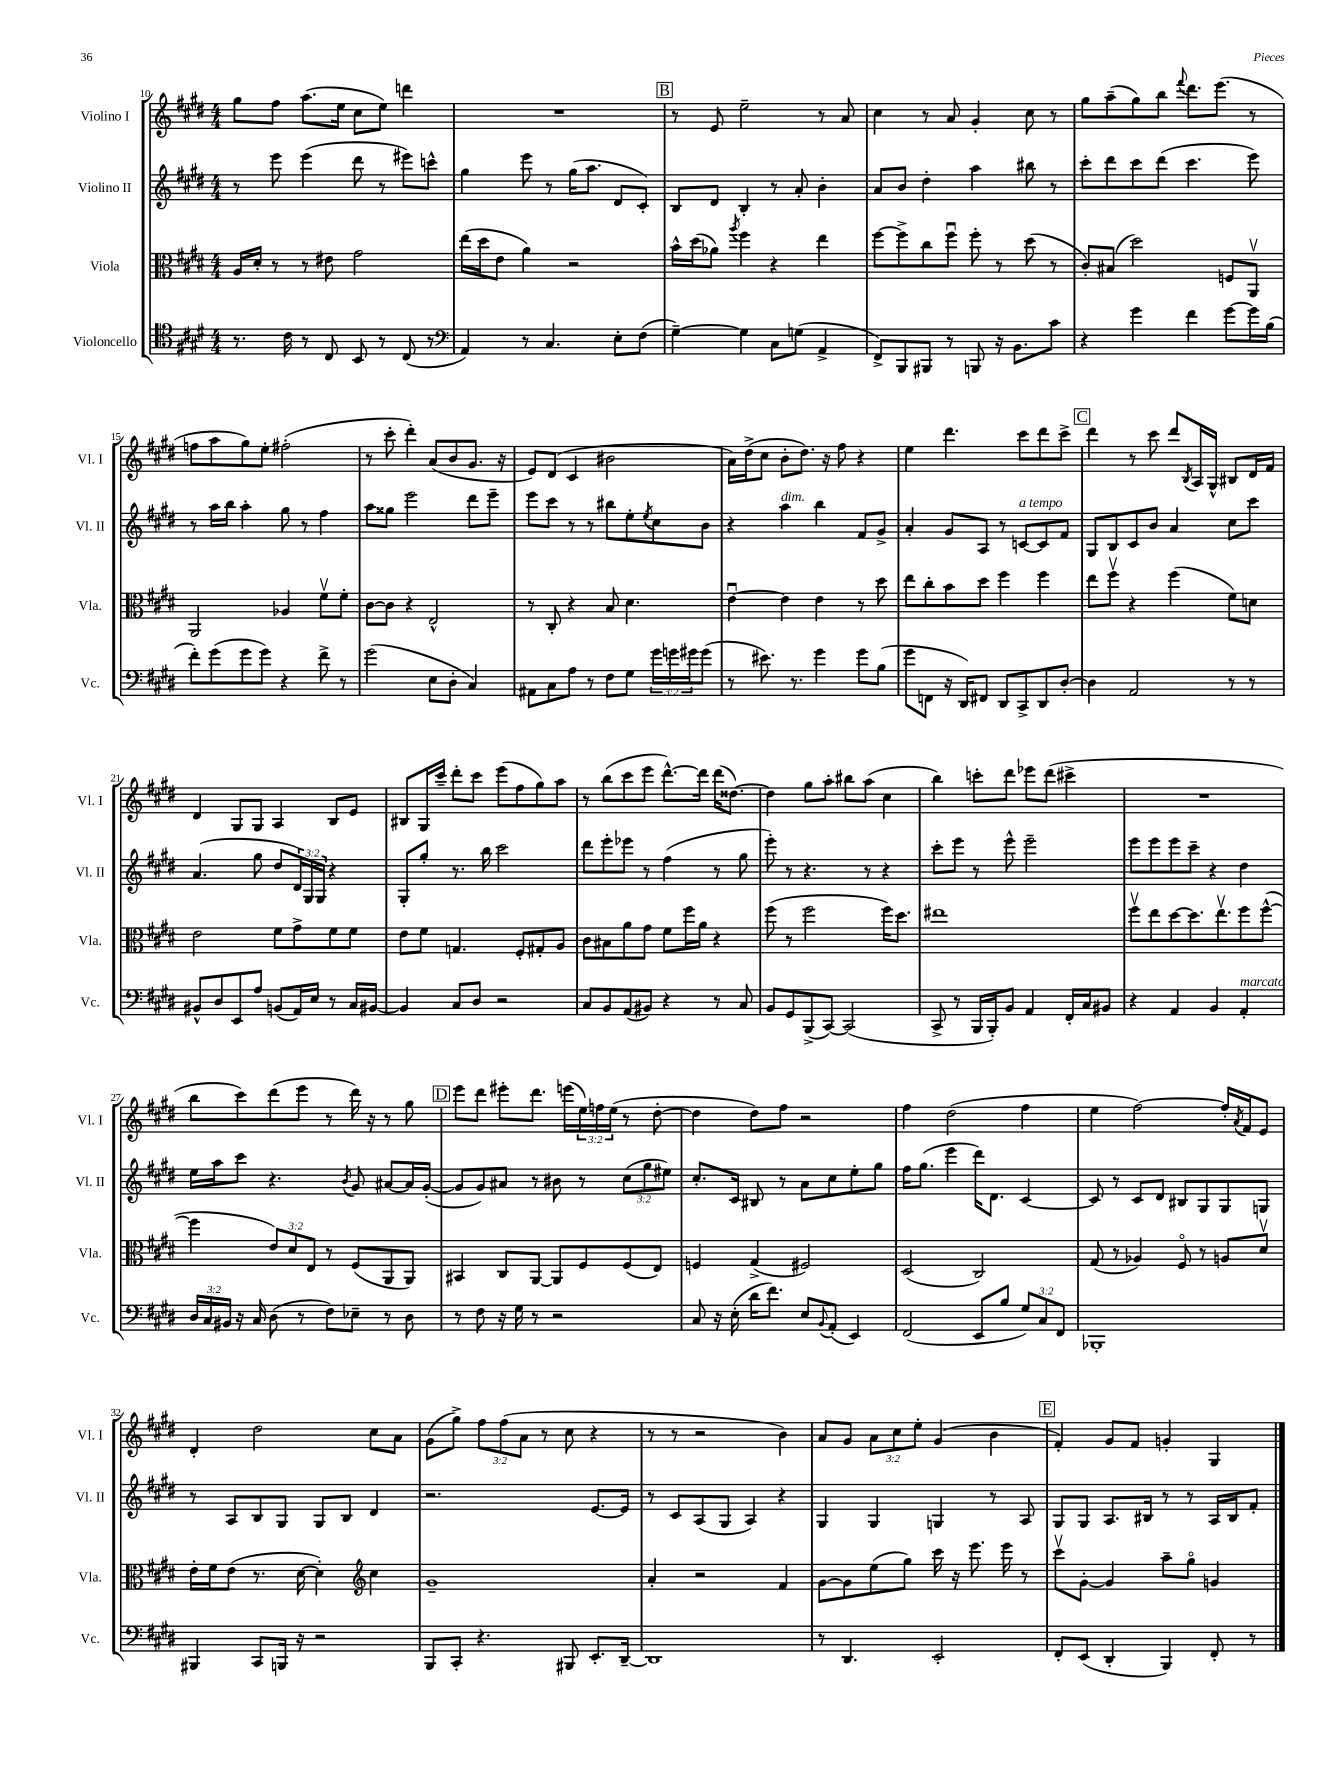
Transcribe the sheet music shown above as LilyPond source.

<<
\new StaffGroup <<
\new Staff = "s0" \with { instrumentName = "Violino I" shortInstrumentName = "Vl. I" } {
    \clef treble \key e \major \numericTimeSignature \time 4/4 \override Staff.TupletNumber.text = #tuplet-number::calc-fraction-text
    gis''8 fis''8 a''8.( e''16 cis''8 e''8) d'''4 |
    R1 |
    \mark \markup { \box "B" } r8 e'8 e''2-- r8 a'8 |
    cis''4 r8 a'8 gis'4-. cis''8 r8 |
    gis''8 a''8--( gis''8) b''8 \appoggiatura { fis'''8 } dis'''8. e'''8.( r8 |
    f''8 a''8 gis''8) e''8-. fis''2-.( |
    r8 cis'''8-. dis'''4-.) a'8( b'8 gis'8. r16 |
    e'8) dis'8( cis'4 bis'2 |
    a'16) dis''16->( cis''8 b'8-. dis''8.) r16 fis''8 r4 |
    e''4 dis'''4. cis'''8 dis'''8 cis'''8-> |
    \mark \markup { \box "C" } dis'''4 r8 cis'''8 dis'''8 \acciaccatura { b8 } a16 gis16-^ bis8 dis'16 fis'16 |
    dis'4 gis8 gis8 a4 b8 e'8 |
    bis8 gis16 cis'''16-- dis'''8-. cis'''8 e'''8( fis''8 gis''8) a''8 |
    r8 b''8( cis'''8 e'''8 dis'''8.~-^) dis'''16 dis'''16( disis''8.~) |
    disis''4 gis''8 a''8-. bis''8 a''8( cis''4 |
    b''4) c'''8-. dis'''8 ees'''8 dis'''8( cis'''4-> |
    R1 |
    b''8 cis'''8) dis'''8( e'''8 r8 dis'''16) r16 r8 gis''8 |
    \mark \markup { \box "D" } e'''8 dis'''8 eis'''8-. dis'''8. e'''16( \tuplet 3/2 { e''16) f''16 e''16( } r8 dis''8~-. |
    dis''4 dis''8) fis''8 r2 |
    fis''4 dis''2( fis''4 |
    e''4 fis''2~) fis''16-. \acciaccatura { a'8 } fis'16 e'8 |
    dis'4-. dis''2 cis''8 a'8 |
    gis'8( gis''8->) \tuplet 3/2 { fis''8 fis''8( a'8 } r8 cis''8 r4 |
    r8 r8 r2 b'4) |
    a'8 gis'8 \tuplet 3/2 { a'8 cis''8 e''8-. } gis'4( b'4 |
    \mark \markup { \box "E" } fis'4-.) gis'8 fis'8 g'4-. gis4 \bar "|." |
}
\new Staff = "s1" \with { instrumentName = "Violino II" shortInstrumentName = "Vl. II" } {
    \clef treble \key e \major \numericTimeSignature \time 4/4 \override Staff.TupletNumber.text = #tuplet-number::calc-fraction-text
    r8 e'''8 e'''4( dis'''8 r8 eis'''8) c'''8-^ |
    gis''4 e'''8 r8 gis''16( a''8. dis'8 cis'8-.) |
    \mark \markup { \box "B" } b8 dis'8 b4-. r8 a'8-. b'4-. |
    a'8 b'8 dis''4-. a''4 bis''8 r8 |
    cis'''8-. dis'''8 cis'''8 dis'''8( cis'''4. e'''8) |
    r8 a''16 b''16 a''4-. gis''8 r8 fis''4 |
    a''8 gisis''8 e'''2 dis'''8 e'''8-- |
    e'''8 cis'''8 r8 r8 bis''8 e''8-. \acciaccatura { e''8 } cis''8 b'8 |
    r4 a''4^\markup { \italic "dim." } b''4 fis'8 gis'8-> |
    a'4-. gis'8 a8 r8 c'8~^\markup { \italic "a tempo" } c'8 fis'8 |
    \mark \markup { \box "C" } gis8 b8 cis'8 b'8 a'4 cis''8 cis'''8 |
    a'4.( gis''8 dis''8 \tuplet 3/2 { dis'16) gis16 gis16 } r4 |
    gis8-. gis''8-. r8. b''16 cis'''2 |
    dis'''8 e'''8-. ees'''8 r8 fis''4( r8 gis''8 |
    e'''8-.) r8 r4. r8 r4 |
    cis'''8-. e'''8 r8 e'''8-^ e'''2-- |
    e'''8 e'''8 e'''8 cis'''8-- r4 dis''4 |
    e''16 a''16 cis'''8 r4. \acciaccatura { b'8 } gis'8 ais'8~ ais'16 gis'16~-.( |
    \mark \markup { \box "D" } gis'8 gis'8) ais'8 r8 bis'8 r8 \tuplet 3/2 { cis''8( gis''8 eis''8) } |
    cis''8.-. cis'16 bis8 r8 a'8 cis''8 e''8-. gis''8 |
    fis''16 gis''8.( e'''4 dis'''16) dis'8. cis'4~ |
    cis'8 r8 cis'8 dis'8 bis8 gis8 gis8 g8 |
    r8 a8 b8 gis8 gis8 b8 dis'4 |
    r2. e'8.~ e'16 |
    r8 cis'8 a8( gis8 a4) r4 |
    gis4 gis4 g4 r8 a8 |
    \mark \markup { \box "E" } gis8 gis8 a8. bis16 r8 r8 a16 bis16 fis'8-. \bar "|." |
}
\new Staff = "s2" \with { instrumentName = "Viola" shortInstrumentName = "Vla." } {
    \clef alto \key e \major \numericTimeSignature \time 4/4 \override Staff.TupletNumber.text = #tuplet-number::calc-fraction-text
    a16 dis'16-. r8 r8 eis'8 gis'2 |
    e''16( dis''16 e'8 a'4) r2 |
    \mark \markup { \box "B" } b'16-^ dis''16( aes'8) \acciaccatura { a''8 } fis''4 r4 e''4 |
    fis''8~ fis''8-> cis''8 fis''8\downbow fis''8-. r8 dis''8( r8 |
    cis'8-.) bis8( dis''2) f8 a,8\upbow |
    a,2 aes4 fis'8\upbow fis'8-. |
    cis'8~ cis'8 r4 e2-^ |
    r8 cis8-. r4 b8 dis'4. |
    e'4~\downbow e'4 e'4 r8 dis''8 |
    e''8 cis''8-. b'8 dis''8 fis''4 fis''4 |
    \mark \markup { \box "C" } e''8 fis''8\upbow r4 fis''4( fis'8) d'8 |
    e'2 fis'8 gis'8-> fis'8 fis'8 |
    e'8 fis'8 g4. fis8-. gis8-. a8 |
    cis'8 bis8 a'8 gis'8 fis'8 fis''16 a'16 r4 |
    fis''8( r8 fis''2 fis''16) dis''8. |
    eis''1 |
    fis''8\upbow e''8 dis''8~ dis''8. e''8.\upbow fis''8 fis''8~-^( |
    fis''4 \tuplet 3/2 { e'8) dis'8 e8 } r8 fis8( a,8 a,8) |
    \mark \markup { \box "D" } bis,4 cis8 a,8~ a,8 fis8 fis8( e8) |
    f4 gis4->( fis2) |
    dis2( cis2) |
    gis8( r8 aes4) fis8\flageolet r8 a8 dis'8\upbow |
    e'16-. fis'16 e'8( r8. dis'16~ dis'4-.) \clef treble cis''4 |
    gis'1-- |
    a'4-. r2 fis'4 |
    gis'8~ gis'8 e''8( gis''8) cis'''16 r16 e'''8. e'''16 r8 |
    \mark \markup { \box "E" } cis'''8\upbow gis'8~-. gis'4 a''8-- gis''8\flageolet g'4 \bar "|." |
}
\new Staff = "s3" \with { instrumentName = "Violoncello" shortInstrumentName = "Vc." } {
    \clef tenor \key e \major \numericTimeSignature \time 4/4 \override Staff.TupletNumber.text = #tuplet-number::calc-fraction-text
    r8. cis'16 r8 cis8 b,8 r8 cis8( r8 |
    \clef bass a,4) r8 cis4. e8-. fis8( |
    \mark \markup { \box "B" } gis4~--) gis4 cis8 g8( a,4-> |
    fis,8->) b,,8 bis,,8 r8 b,,8 r16 b,8. cis'8 |
    r4 gis'4 fis'4 gis'8~ gis'16 b16( |
    fis'8-.) gis'8( gis'8 gis'8) r4 fis'8-> r8 |
    gis'2( e8 dis8-. cis4) |
    ais,8 cis8 a8 r8 fis8 gis8 \tuplet 3/2 { gis'16 g'16 gis'16 } gis'8( |
    r8 eis'8.) r8. gis'4 gis'8 b8( |
    gis'8 f,8 r16 dis,16) fis,8 dis,8 cis,8-> dis,8 dis8~-. |
    \mark \markup { \box "C" } dis4 a,2 r8 r8 |
    bis,8-^ dis8 e,8 a8 b,8( a,16) e16 r8 cis16 bis,16~ |
    bis,4 cis8 dis8 r2 |
    cis8 b,8 a,8( bis,8) r4 r8 cis8 |
    b,8 gis,8 b,,8->( cis,8~) cis,2( |
    cis,8-> r8 b,,16 b,,16-.) b,8 a,4 fis,16-. cis16 bis,8 |
    r4 a,4 b,4 a,4-.^\markup { \italic "marcato" } |
    \tuplet 3/2 { dis16 cis16 bis,16 } r16 cis16 dis8( r8 fis8) ees8-- r8 dis8 |
    \mark \markup { \box "D" } r8 fis8 r16 gis16 r8 r2 |
    cis8 r16 e16-.( dis'16 fis'8.) e8 \appoggiatura { b,8 } a,8-.( e,4) |
    fis,2( e,8 b8 \tuplet 3/2 { gis8) cis8 fis,8 } |
    bes,,1-. |
    bis,,4 cis,8 b,,16 r16 r2 |
    b,,8 cis,8-. r4. bis,,8 e,8.-. dis,16~-- |
    dis,1 |
    r8 dis,4. e,2-. |
    \mark \markup { \box "E" } fis,8-. e,8( dis,4-. b,,4) fis,8-. r8 \bar "|." |
}
>>
>>
\layout { \context { \Score currentBarNumber = #10 } }
